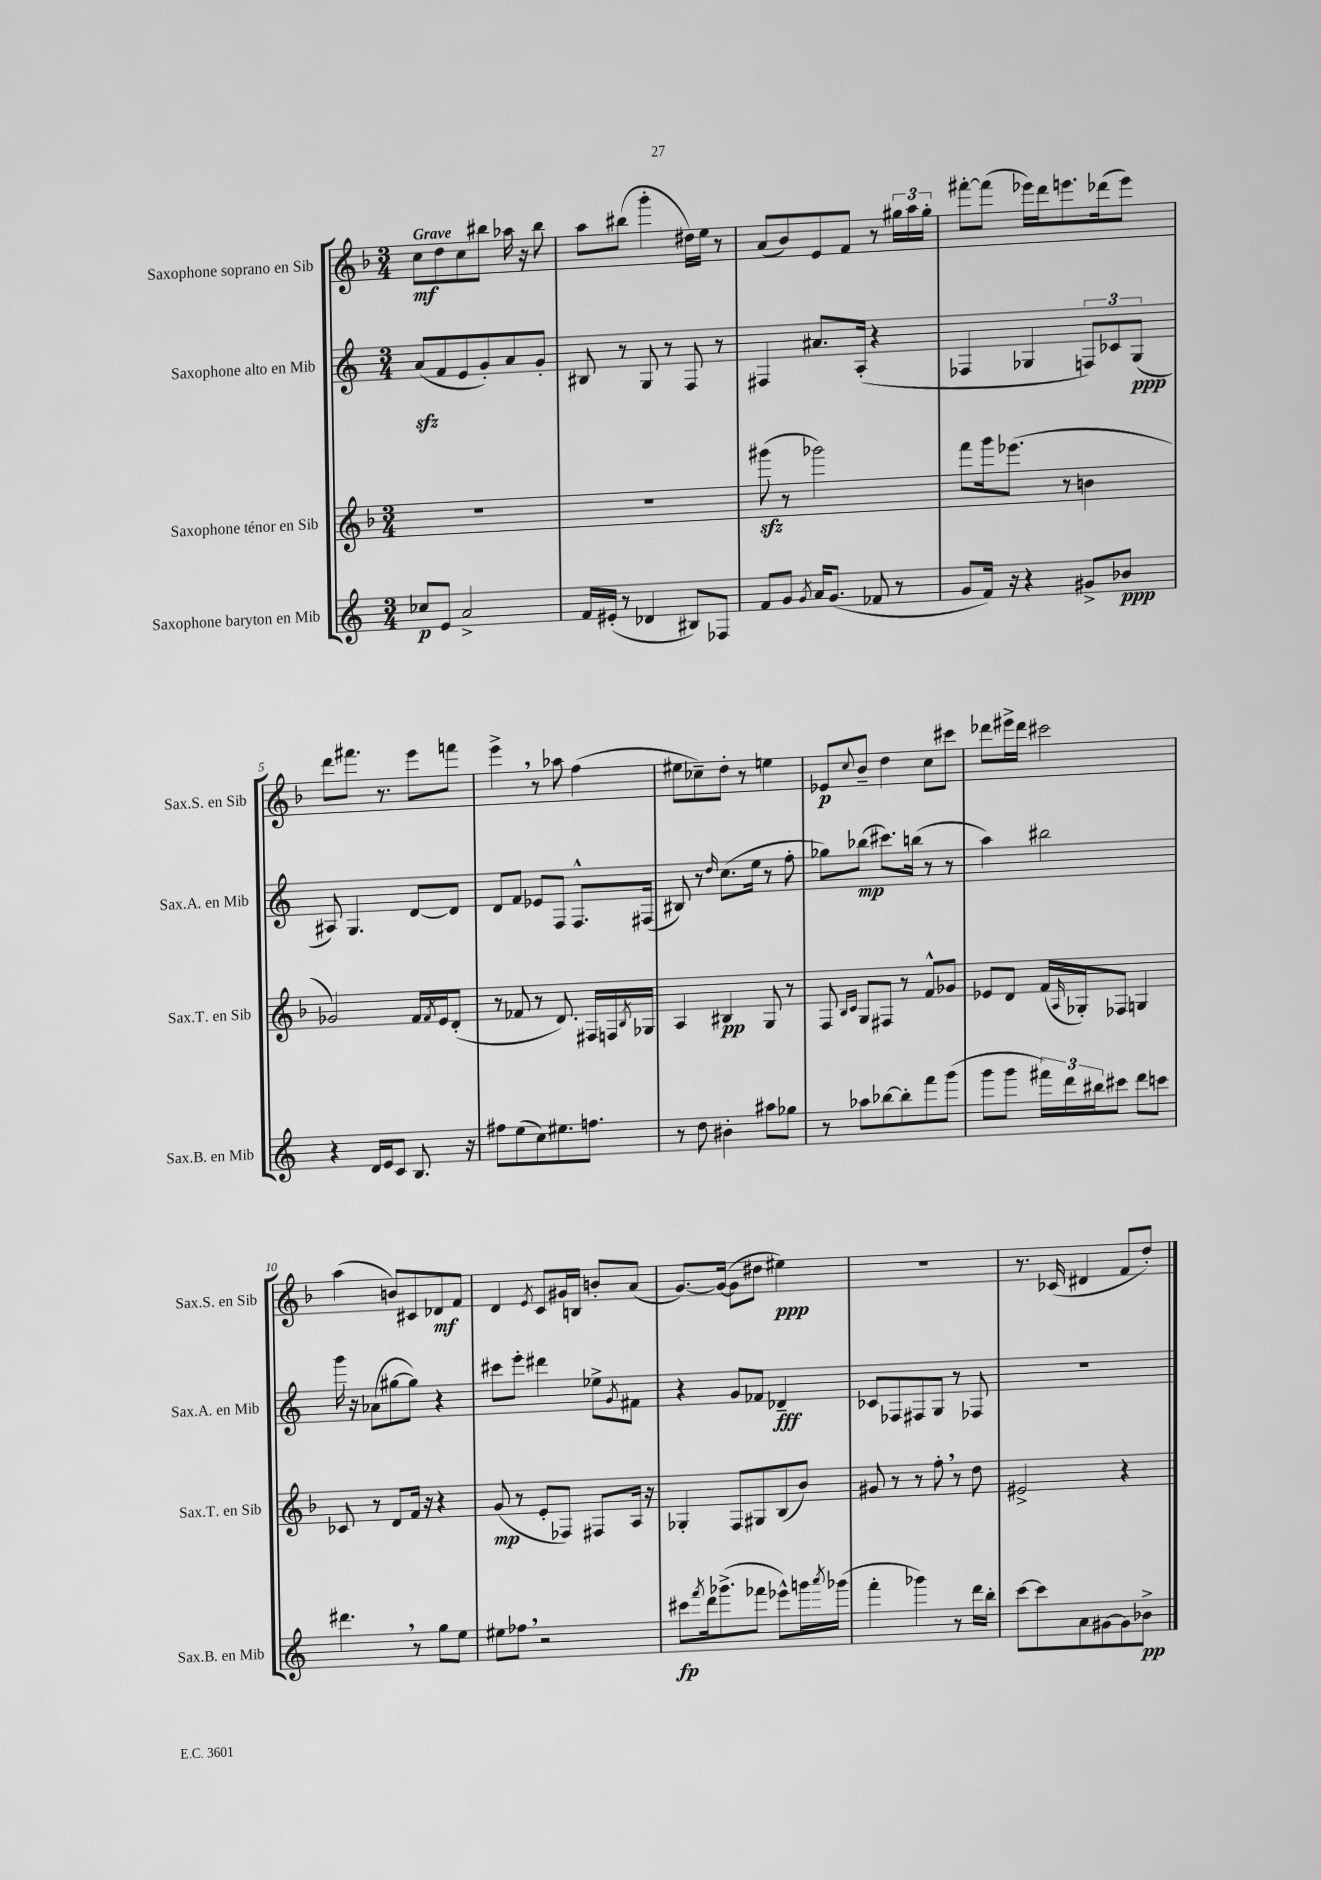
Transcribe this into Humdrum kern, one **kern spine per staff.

**kern	**dynam	**kern	**dynam	**kern	**dynam	**kern	**dynam
*part4	*part4	*part3	*part3	*part2	*part2	*part1	*part1
*staff4	*staff4	*staff3	*staff3	*staff2	*staff2	*staff1	*staff1
*I"Saxophone baryton en Mib	*	*I"Saxophone ténor en Sib	*	*I"Saxophone alto en Mib	*	*I"Saxophone soprano en Sib	*
*I'Sax.B. en Mib	*	*I'Sax.T. en Sib	*	*I'Sax.A. en Mib	*	*I'Sax.S. en Sib	*
*clefG2	*	*clefG2	*	*clefG2	*	*clefG2	*
*k[]	*	*k[b-]	*	*k[]	*	*k[b-]	*
*M3/4	*	*M3/4	*	*M3/4	*	*M3/4	*
=1	=1	=1	=1	=1	=1	=1	=1
!	!	!	!	!	!	!LO:TX:a:B:t=Grave	!
8cc-X/L	p	2.r	.	(8azz/L	.	8cc\L	mf
8e/J	.	.	.	8f/	.	8dd\	.
2a^/	.	.	.	8e/	.	8cc\	.
.	.	.	.	8g'/)	.	8bb#X\J	.
.	.	.	.	8a/	.	16aa-X\	.
.	.	.	.	.	.	16r	.
.	.	.	.	8g'/J	.	8bb#\	.
=2	=2	=2	=2	=2	=2	=2	=2
16f/LL	.	2.r	.	8B#X/	.	8aa\L	.
(16e#X'/JJ	.	.	.	.	.	.	.
8r	.	.	.	8r	.	(8bb#X\J	.
4d-X/	.	.	.	8G/	.	4ggg'\	.
.	.	.	.	8r	.	.	.
8B#X/L)	.	.	.	8F/	.	16dd#X\LL)	.
.	.	.	.	.	.	16ee\JJ	.
8F-X/J	.	.	.	8r	.	8r	.
=3	=3	=3	=3	=3	=3	=3	=3
8f/L	.	(8ggg#Xzz\	.	4F#X/	.	(8a/L	.
8g/J	.	8r	.	.	.	8b-/)	.
8qg/	.	.	.	.	.	.	.
16a/KL	.	2ggg-X\)	.	8.a#X/L	.	8e/	.
(8.g/J	.	.	.	.	.	.	.
.	.	.	.	.	.	8f/J	.
.	.	.	.	(16A'/Jk	.	.	.
8f-X/	.	.	.	4r	.	8r	.
8r	.	.	.	.	.	24gg#X\LL	.
.	.	.	.	.	.	24aa\	.
.	.	.	.	.	.	24gg#'\JJ	.
=4	=4	=4	=4	=4	=4	=4	=4
8g/L	.	8fff\L	.	4F-X/	.	[8fff#X'\L	.
16f/Jk)	.	16ggg\k	.	.	.	(8fff#\J]	.
16r	.	(8.eee-X\J	.	.	.	.	.
4r	.	.	.	4G-X/	.	16eee-X\LL)	.
.	.	.	.	.	.	16ddd\J	.
.	.	8r	.	.	.	8.eeen\	.
8g#X^/L	.	4bn\	.	12Fn/L)	.	.	.
.	.	.	.	.	.	(16ddd-X\k	.
.	.	.	.	12c-X/	.	.	.
8b-X/J	ppp	.	.	.	.	8eee\J)	.
.	.	.	.	(12G-/J	ppp	.	.
!!LO:LB:g=z
=5	=5	=5	=5	=5	=5	=5	=5
4r	.	2g-X/)	.	8A#X/)	.	8ddd\L	.
.	.	.	.	4.G/	.	8.fff#X\J	.
16d/LL	.	.	.	.	.	.	.
16e/J	.	.	.	.	.	8.r	.
8c/J	.	.	.	.	.	.	.
8.B/	.	16f/LL	.	[8d/L	.	8eee\L	.
.	.	8qf/	.	.	.	.	.
.	.	16e/J	.	.	.	.	.
.	.	(8d'/J	.	8d/J]	.	8fffn\J	.
16r	.	.	.	.	.	.	.
=6	=6	=6	=6	=6	=6	=6	=6
8ff#X\L	.	8r	.	8d/L	.	4eee^,\	.
(8ee\	.	8f-X/	.	8f/J	.	.	.
8cc\)	.	8r	.	8e-X/L	.	8r	.
8.ee#X\	.	8.d/)	.	8F/J	.	8aa-X\	.
.	.	.	.	8.F^^/L	.	(4ff\	.
8.ffn\J	.	16F#X/LL	.	.	.	.	.
.	.	16Fn/	.	.	.	.	.
.	.	8qB-/	.	.	.	.	.
.	.	16G-X/JJ	.	(16F#X/Jk	.	.	.
=7	=7	=7	=7	=7	=7	=7	=7
8r	.	4A/	.	8B#X/)	.	8ee#X\L	.
8dd\	.	.	.	8r	.	8cc-X~\)	.
.	.	.	.	16qqdd/	.	.	.
4b#X'\	.	4B#X/	pp	(8.cc\L	.	8dd'\J	.
.	.	.	.	.	.	8r	.
.	.	.	.	16ee\Jk	.	.	.
8aa#X\L	.	8G/	.	8r	.	4een\	.
8gg-X\J	.	8r	.	8ff'\	.	.	.
=8	=8	=8	=8	=8	=8	=8	=8
8r	.	8F/	.	8gg-X\L)	.	8e-X/L	p
.	.	16qqB-/LL	.	.	.	.	.
.	.	16qqc/JJ	.	.	.	8qqcc/	.
8aa-X\L	.	8G/L	.	(8bb-X\J	mp	8b-~/J	.
[8bb-X\	.	8F#X/J	.	8.ccc#X\L)	.	4dd\	.
8bb-'\]	.	8r	.	.	.	.	.
.	.	.	.	(16bbn\Jk	.	.	.
8fff\	.	8f^^/L	.	8r	.	8cc\L	.
(8ggg\J	.	8g-X/J	.	8r	.	8ccc#X\J	.
=9	=9	=9	=9	=9	=9	=9	=9
8ggg\L	.	8e-X/L	.	4aa\)	.	8ddd-X\L	.
8ggg\J	.	8d/J	.	.	.	16eee#X^\L	.
.	.	.	.	.	.	16ddd-\JJ	.
24fff#X\LL)	.	(16f/LL	.	2bb#X\	.	2ccc#X\	.
24ddd\	.	.	.	.	.	.	.
.	.	16qqA/	.	.	.	.	.
.	.	16G-X'/J)	.	.	.	.	.
24bb#X\J	.	.	.	.	.	.	.
8ccc#X\J	.	8F-X/J	.	.	.	.	.
8ddd\L	.	4Gn/	.	.	.	.	.
8cccn\J	.	.	.	.	.	.	.
!!LO:LB:g=z
=10	=10	=10	=10	=10	=10	=10	=10
4.ddd#X,\	.	8c-X/	.	16ggg\	.	(4aa\	.
.	.	.	.	16r	.	.	.
.	.	8r	.	(8a-X\L	.	.	.
.	.	8d/L	.	[8gg#X\	.	8bn/L)	.
8r	.	16f/Jk	.	8gg#\J])	.	8c#X/	.
.	.	16r	.	.	.	.	.
8gg\L	.	4r	.	4r	.	8d-X/	mf
8ee\J	.	.	.	.	.	8f/J	.
=11	=11	=11	=11	=11	=11	=11	=11
8ee#X\L	.	(8g/	mp	8ccc#X\L	.	4d/	.
8ff-X,\J	.	8r	.	8eee'\J	.	.	.
.	.	.	.	.	.	8qe/	.
2r	.	8e'/L	.	4ddd#X\	.	8c/L	.
.	.	8F-X/J)	.	.	.	16g#X/L	.
.	.	.	.	.	.	16Bn/JJ	.
.	.	8F#X/L	.	8ee-X^\L	.	8bn'/L	.
.	.	.	.	8qg/	.	.	.
.	.	16A/Jk	.	8f#X\J	.	(8a/J	.
.	.	16r	.	.	.	.	.
=12	=12	=12	=12	=12	=12	=12	=12
8ccc#X\L	fp	4G-X'/	.	4r	.	[8.g/L)	.
8qfff/	.	.	.	.	.	.	.
16ddd\k	.	.	.	.	.	.	.
(8.ggg-X^\	.	.	.	.	.	(16g/Jk_	.
.	.	8F/L	.	8g/L	.	8g\L]	.
8fff-X\J	.	8G#X/	.	8f-X/J	.	8dd#X\J	.
8eee-X^^\L)	.	(8B-/	.	4d-X~/	fff	4ee#X\)	ppp
16gggn\L	.	8b-/J)	.	.	.	.	.
8qaaa/	.	.	.	.	.	.	.
(16ggg-X\JJ	.	.	.	.	.	.	.
=13	=13	=13	=13	=13	=13	=13	=13
4fff'\	.	8g#X/	.	8c-X/L	.	2.r	.
.	.	8r	.	8F-X/	.	.	.
4ggg-X\)	.	8r	.	8F#X/	.	.	.
.	.	8ff',\	.	8G/J	.	.	.
8r	.	8r	.	8r	.	.	.
16ddd\LL	.	8dd\	.	8F-X/	.	.	.
16bb'\JJ	.	.	.	.	.	.	.
=14	=14	=14	=14	=14	=14	=14	=14
[8ccc\L	.	2e#X^/	.	2.r	.	8.r	.
8ccc\]	.	.	.	.	.	.	.
.	.	.	.	.	.	(16c-X/	.
8a\	.	.	.	.	.	4d#X/	.
[8g#X\	.	.	.	.	.	.	.
8g#\]	.	4r	.	.	.	8f/L	.
8b-X^\J	pp	.	.	.	.	8dd'/J)	.
==	==	==	==	==	==	==	==
*-	*-	*-	*-	*-	*-	*-	*-
